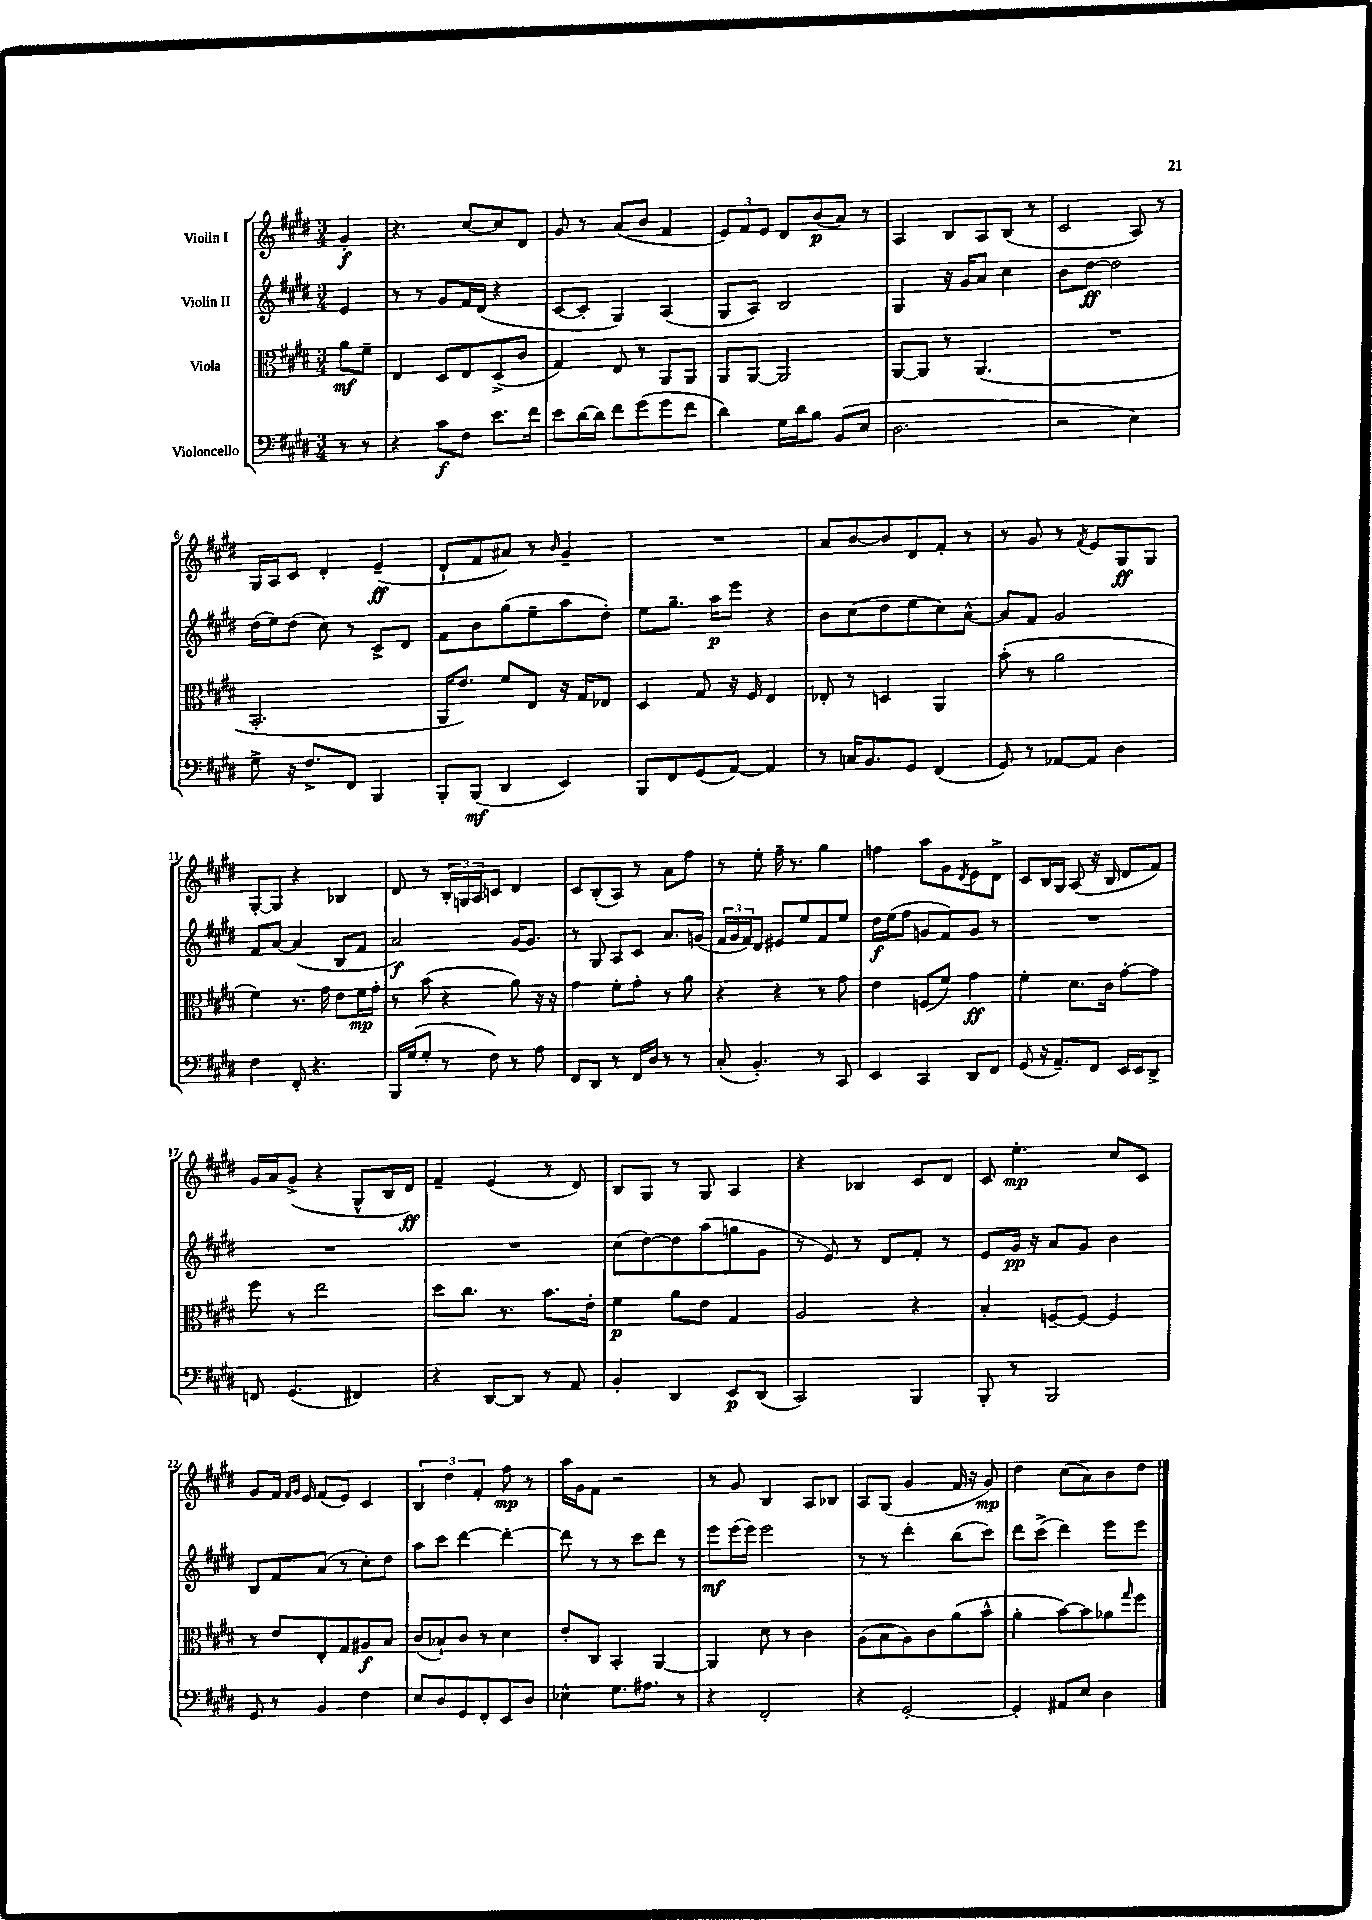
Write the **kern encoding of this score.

**kern	**kern	**kern	**kern
*staff4	*staff3	*staff2	*staff1
*clefF4	*clefC3	*clefG2	*clefG2
*k[f#c#g#d#]	*k[f#c#g#d#]	*k[f#c#g#d#]	*k[f#c#g#d#]
*M3/4	*M3/4	*M3/4	*M3/4
8r	8a\L	4e/	4g#'/
8r	8f#~\J	.	.
=	=	=	=
4r	4E/	8r	4.r
.	.	8r	.
8c#\L	8D#/L	8g#/L	.
8F#\J	8E/	16f#/L	[8cc#/L
.	.	(16d#/JJ	.
8.e\L	(8D#^/	4r	8cc#/]
.	8c#/J	.	8d#/J
16f#\Jk	.	.	.
=	=	=	=
8e\L	4G#/)	[8c#/L	8g#/
[16d#\L	.	8c#'/]J	8r
16d#\]JJ	.	.	.
8f#\L	8E/	4G#/)	(8a/L
(8g#\	8r	.	8b/J
8g#\	8AA/L	(4A/	4f#/
8f#\J	8AA/J	.	.
=	=	=	=
4d#\)	8AA/L	8G#/L	12e/L)
.	.	.	12f#/
.	[8AA/J	8A/J)	.
.	.	.	12e/J
16G#\LL	2AA/]	2B/	8d#/L
16d#\J	.	.	.
8B\J	.	.	(8b/
(8BB/L	.	.	8a/J)
8E/J	.	.	8r
=	=	=	=
2.D#\	[8AA/L	4G#/	4A/
.	8AA/]J	.	.
.	8r	16r	8B/L
.	.	16g#/LK	.
.	(4.AA/	8a/J	8A/
.	.	4cc#\	(8B/J
.	.	.	8r
=	=	=	=
2r	2.r	8b\L	2c#/
.	.	[8dd#\J	.
.	.	2dd#\]	.
4E\)	.	.	8A/)
.	.	.	8r
=	=	=	=
8G#^\	2.BB'/	(16dd#\LL	16G#/LL
.	.	16ee\J)	16A/J
16r	.	(8dd#\J	8c#/J
8.F#^/L	.	.	.
.	.	8cc#\)	4d#'/
8FF#/J	.	8r	.
4BBB/	.	8c#^/L	(4e~/
.	.	8d#/J	.
=	=	=	=
8BBB'/L	16AA/LK	8f#\L	8d#`/L
.	8.e/J)	.	.
(8BBB/J	.	8b\	8f#/
4DD#/	8f#/L	(8gg#\	8a#/J)
.	8E/J	8ee~\	8r
.	.	.	16qqb/
4EE/)	16r	8aa\	4g#~/
.	16G#/LK	.	.
.	8E-/J	8dd#'\J)	.
=	=	=	=
8BBB/L	4D#/	8ee\L	2.r
8FF#/	.	8.gg#~\J	.
(8GG#/	8G#/	.	.
.	.	16aa\LK	.
[8AA/J)	16r	8eee\J	.
.	16F#/	.	.
4AA/]	4E/	4r	.
=	=	=	=
8r	8E-'/	8b\L	8a/L
16C/LK	8r	(8cc#\	[8b/
8.BB/	.	.	.
.	4D/	8dd#\	8b/]
8GG#/J	.	8ee\	8d#/
(4FF#/	4AA/	8cc#\)	8f#'/J
.	.	[8a^^\J	8r
=	=	=	=
8GG#/)	(8b'\	8a/]L	8r
8r	8r	8f#/J	8g#/
[8AA-/L	2a\	2g#/	8r
.	.	.	8qf#/
8AA-/]J	.	.	8e/L
4D#\	.	.	8G#/
.	.	.	8G#/J
=	=	=	=
4F#\	4f#\)	8f#/L	[8G#'/L
.	.	[8a/J	8G#/]J
8FF#'/	8.r	(4a/]	4r
4.r	.	.	.
.	16g#\	.	.
.	8e\L	8B/L	4B-/
.	16f#\L	8f#/J	.
.	16g#'\JJ	.	.
=	=	=	=
16BBB/LL	8r	2a/)	8d#/
(16G#/J	.	.	.
8G#'/J	(8b\	.	8r
8r	4r	.	24B'/LL
.	.	.	24G/
.	.	.	24A/J
8F#\)	.	.	8c/J
8r	8a\)	[16g#/LK	4d#/
.	.	8.g#/]J	.
8A\	16r	.	.
.	16r	.	.
=	=	=	=
8FF#/L	4g#\	8r	8c#/L
8DD#/J	.	8G#/	(8B'/
8r	8f#'\L	8A/L	8A/J)
16FF#/LL	8g#'\J	8c#/J	8r
16D#/JJ	.	.	.
8r	8r	8.a/L	8a\L
8r	8a\	.	8ff#\J
.	.	(16g/Jk	.
=	=	=	=
(8C#'/	4r	24f#/LL	8r
.	.	24g#/	.
.	.	24f#/J)	.
4.BB'/)	.	8d#/J	8ee'\
.	4r	8e#/L	16ff#~\
.	.	.	8.r
.	.	8ee/	.
8r	8r	8f#/	4gg#\
8CC#/	8g#\	8ee/J	.
=	=	=	=
4EE/	4e\	16dd#\LL	4ff\
.	.	(16ee\J	.
.	.	8ff#\J	.
4CC#/	(8F/L	8g/L	8aa\L
.	8f#/J)	8f#/)	8g#\
.	.	.	8qd#/
8DD#/L	4g#\	8g/J	8e\
8FF#/J	.	8r	8d#^\J
=	=	=	=
(8GG#/	4f#'\	2.r	8c#/L
16r	.	.	16B/L
8.AA~/L)	.	.	16G#/JJ
.	8.d#\L	.	(8A/
8FF#/J	.	.	16r
.	16c#\Jk	.	16B/
16EE/LL	[8g#'\L	.	8d#/L
16EE/J	.	.	.
8DD#^/J	8g#\]J	.	8f#/J)
=	=	=	=
8FF/	8ff#\	2.r	16g#/LL
.	.	.	16a/J
(4.GG#/	8r	.	(8g#^/J
.	2ee\	.	4r
4FF#/)	.	.	8G#^^/L
.	.	.	16B/L
.	.	.	16d#/JJ)
=	=	=	=
4r	8dd#\L	2.r	4f#~/
.	8.cc#\J	.	.
[8DD#/L	.	.	(4e/
.	8.r	.	.
8DD#/]J	.	.	.
8r	8.b\L	.	8r
8AA/	.	.	8d#/)
.	16e'\Jk	.	.
=	=	=	=
4BB'/	4f#\	(8cc#\L	8B/L
.	.	[8dd#\)	8G#/J
4DD#/	8a\L	8dd#\]	8r
.	8e\J	(8aa\	8G#/
8EE/L	4G#/	8gg\	4A/
(8DD#/J	.	8g#\J	.
=	=	=	=
2CC#/)	2A/	8r	4r
.	.	8e/)	.
.	.	8r	4B-/
.	.	8d#/L	.
4BBB/	4r	8f#'/J	8c#/L
.	.	8r	8d#/J
=	=	=	=
8BBB'/	4B'/	8e/L	8c#/
8r	.	16g#/Jk	4.ee'\
.	.	16r	.
2BBB/	[8F~/L	8a/L	.
.	8F/_J	8g#/J	.
.	4F/]	4b\	8cc#/L
.	.	.	8c#/J
=	=	=	=
8GG#/	8r	8B/L	8g#/L
8r	8e/L	8f#/	16f#/Jk
.	.	.	16qqf#/LL
.	.	.	16qqg#/JJ
.	.	.	16e/
4BB/	8E'/	(8a/J	(8f#/L
.	8G#/	8r	8e/J)
4F#\	8A#/	8cc#'\L)	4c#/
.	8B/J	8dd#\J	.
=	=	=	=
8E/L	(8c#/L	8aa\L	6B/
8D#/	8B-`/)	8ccc#\J	.
.	.	.	6dd#\
8GG#/	8c#/J	[4ddd#\	.
.	.	.	6f#'/
8FF#'/	8r	.	.
8EE/	4d#\	4ddd#'\_	8ff#\
8D#/J	.	.	8r
=	=	=	=
4E-^^\	8e'/L	8ddd#\]	16aa\LL
.	.	.	16g#\J
.	8C#/J	8r	8f#\J
8.G#\L	4BB'/	8r	2r
.	.	8ccc#\L	.
8.A#\J	.	.	.
.	[4AA/	8ddd#\J	.
8r	.	8r	.
=	=	=	=
4r	4AA/]	8eee\L	8r
.	.	(16eee\L	8g#/
.	.	16eee\JJ)	.
2FF#'/	8d#\	2eee\	4B/
.	8r	.	.
.	4c#\	.	8A/L
.	.	.	8B-/J
=	=	=	=
4r	(8A\L	8r	8A/L
.	8B\	8r	(8G#/J
[2GG#'/	8A\)	4ddd#'\	4g#/
.	8c#\	.	.
.	(8a\	(8bb\L	16f#/
.	.	.	16r
.	8b^^\J	8ccc#\J)	8g#/)
=	=	=	=
4GG#'/]	4a'\	8ddd#\L	4dd#\
.	.	(8ccc#^\J	.
8AA#/L	[8b\L)	4ddd#\)	(8cc#\L
8E/J	8b\]	.	8a\)
4D#\	8a-\	8eee\L	8b\
.	16qqgg#/	.	.
.	8ff#\J	8eee\J	8dd#\J
==	==	==	==
*-	*-	*-	*-
